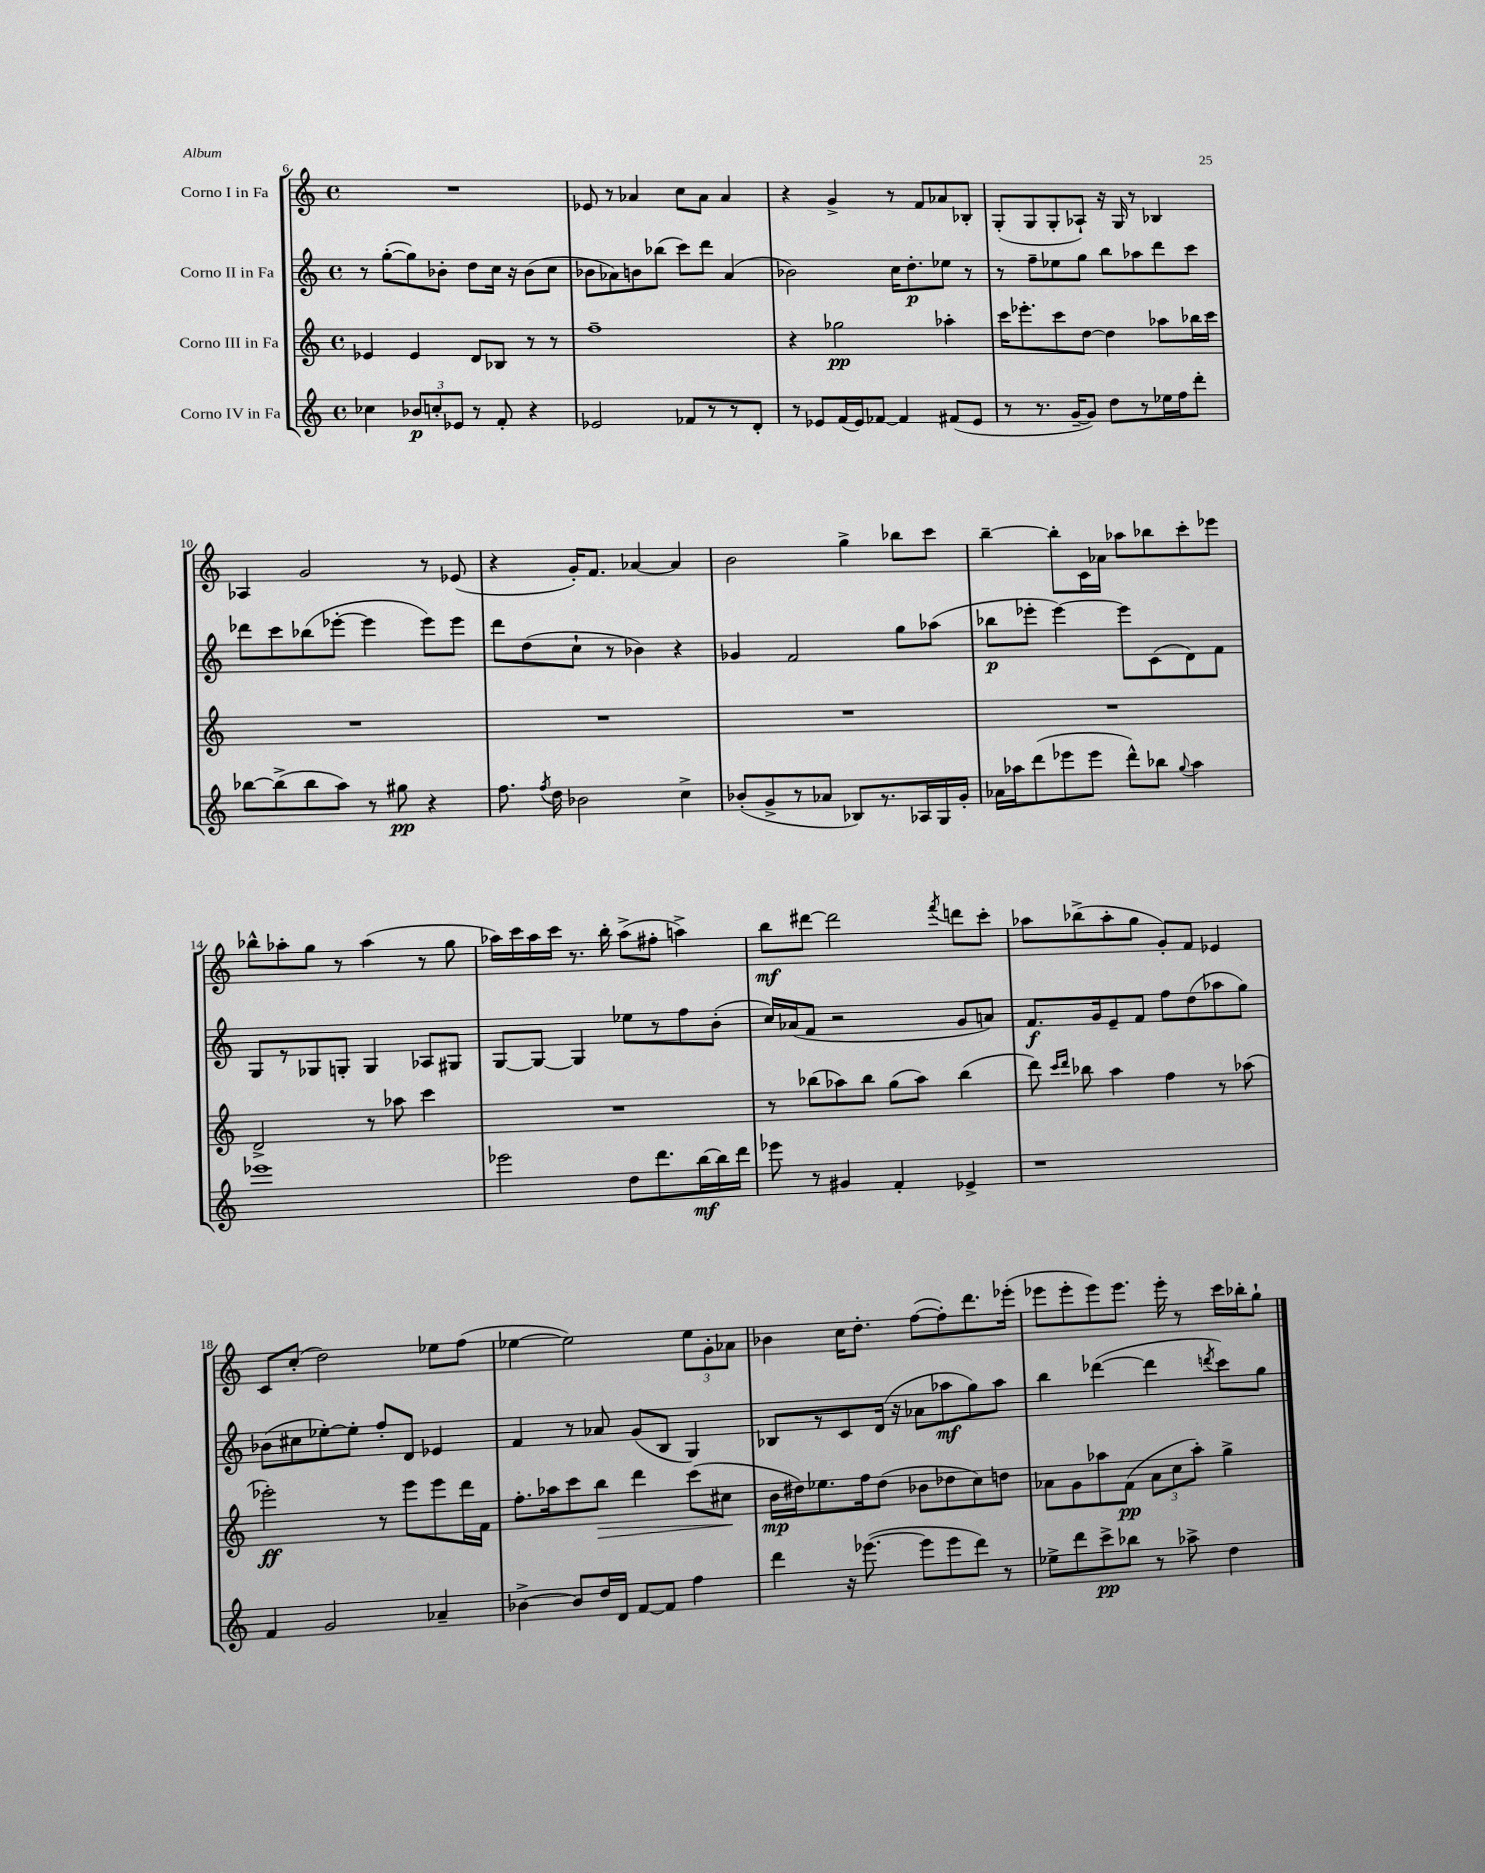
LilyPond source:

<<
\new StaffGroup <<
\new Staff = "s0" \with { instrumentName = "Corno I in Fa" } {
    \clef treble \key c \major \defaultTimeSignature \time 4/4
    \autoBeamOff R1 |
    ees'8 r8 aes'4 c''8[ aes'8] aes'4 |
    r4 g'4-> r8 f'8[ aes'8 bes8]-. |
    g8[-.( g8 g8-. aes8]-!) r16 g16 r8 bes4 |
    aes4 g'2 r8 ees'8( |
    r4 g'16[-.) f'8.] aes'4~ aes'4 |
    b'2 g''4-> bes''8[ c'''8] |
    b''4~-- b''8[-. c'16 aes'16] aes''8[ bes''8 c'''8-. ees'''8] |
    bes''8[-^ aes''8-. g''8] r8 aes''4( r8 g''8 |
    aes''16[) c'''16 aes''16 c'''16] r8. b''16-. aes''8[->( fis''8]-. a''4->) |
    b''8[\mf dis'''8]~ dis'''2 \acciaccatura { f'''8 } d'''8[ c'''8]-. |
    aes''8[ bes''8->( aes''8-. g''8] g'8[-.) f'8] ees'4 |
    c'8[ c''8]-.( d''2) ees''8[ f''8]( |
    ees''4~ ees''2) \tuplet 3/2 { ees''8[ g'8-. aes'8] } |
    bes'4 c''16[ d''8.]-. f''8[~( f''8-.) d'''8. ees'''16]-.( |
    ees'''8[ ees'''8-. ees'''8) ees'''8.] ees'''16-. r8 c'''16[ bes''16-. g''8]-! \bar "|." |
}
\new Staff = "s1" \with { instrumentName = "Corno II in Fa" } {
    \clef treble \key c \major \defaultTimeSignature \time 4/4
    \autoBeamOff r8 g''8[~-.( g''8) bes'8]-. d''8[ c''16] r16 bes'8[( c''8] |
    bes'8[ aes'8) b'8 bes''8]( c'''8[) d'''8] aes'4( |
    bes'2) c''16[ d''8.-.\p ees''8] r8 |
    r8 f''8[-- ees''8 g''8] b''8[ aes''8 d'''8 c'''8] |
    des'''8[ c'''8 bes''8( ees'''8]~-. ees'''4 ees'''8[) ees'''8] |
    d'''8[ d''8( c''8]-! r8 bes'4) r4 |
    ges'4 f'2 g''8[ aes''8]( |
    bes''8[\p ees'''8]-. ees'''4~) ees'''8[ c'8( d'8) f'8] |
    g8[ r8 ges8 g8]-. g4 aes8[ gis8] |
    g8[~ g8]~ g4 ees''8[ r8 f''8 b'8]-.( |
    c''16[) aes'16( f'8] r2 g'8[ a'8]) |
    f'8.[\f g'16 e'8-- f'8] f''8[ d''8( aes''8 g''8]) |
    bes'8[( cis''8 ees''8~-.) ees''8]-. f''8[-. d'8] ees'4 |
    f'4 r8 aes'8 g'8[( b8] g4) |
    bes8[ r8 c'8 d'16]( r16 aes'8[ aes''8\mf g''8) aes''8] |
    b''4 des'''4~( des'''4 \acciaccatura { d'''8 } c'''8[) g''8] \bar "|." |
}
\new Staff = "s2" \with { instrumentName = "Corno III in Fa" } {
    \clef treble \key c \major \defaultTimeSignature \time 4/4
    \autoBeamOff ees'4 ees'4 d'8[ bes8] r8 r8 |
    f''1-- |
    r4 ges''2\pp aes''4-. |
    c'''16[ ees'''8.-. c'''8 d''8]~ d''4 aes''8[ bes''16 c'''16] |
    R1 |
    R1 |
    R1 |
    R1 |
    d'2-> r8 aes''8 c'''4 |
    R1 |
    r8 bes''8[( aes''8) bes''8] g''8[( aes''8]) bes''4( |
    d'''8) \grace { c'''16[ d'''16] } bes''8 a''4 f''4 r8 aes''8( |
    ees'''2-.\ff) r8 ees'''8[ ees'''8 d'''16 f'16] |
    f''8.[-. aes''16 c'''8 b''8]\> d'''4 c'''8[( cis''8]\! |
    b'16[\mp dis''16) ees''8. f''16 dis''8]( bes'8[ des''8 c''8) d''8] |
    aes'8[ g'8 aes''8 f'8]\pp( \tuplet 3/2 { aes'8[ c''8 aes''8]-.) } g''4-> \bar "|." |
}
\new Staff = "s3" \with { instrumentName = "Corno IV in Fa" } {
    \clef treble \key c \major \defaultTimeSignature \time 4/4
    \autoBeamOff ces''4 \tuplet 3/2 { bes'8[\p c''8-. ees'8] } r8 f'8-. r4 |
    ees'2 fes'8[ r8 r8 d'8]-. |
    r8 ees'8[ f'16( ees'16) fes'8]~ fes'4 fis'8[( ees'8] |
    r8 r8. g'16[~-- g'8]) d''8[ r8 ees''16 f''16 d'''8]-. |
    bes''8[~ bes''8->( bes''8 a''8]) r8 gis''8\pp r4 |
    f''8. \acciaccatura { f''8 } d''16 bes'2 c''4-> |
    bes'8[-.( g'8-> r8 aes'8] bes8[) r8. aes16 g16 g'16]-. |
    aes'16[ aes''16 d'''8( ees'''8 ees'''8] d'''8[-^) bes''8] \appoggiatura { g''8 } aes''4 |
    ees'''1 |
    ees'''2 d''8[ d'''8. b''16~\mf b''16 d'''16] |
    ees'''8 r8 gis'4 f'4-. ees'4-> |
    r1 |
    f'4 g'2 aes'4-- |
    bes'4~-> bes'8[ d''16 d'16] f'8[~ f'8] f''4 |
    d'''4 r16 ees'''8.~( ees'''8[ ees'''8 d'''8]) r8 |
    ees''8[-> d'''8 c'''8->\pp bes''8] r8 aes''8-> d''4 \bar "|." |
}
>>
>>
\layout { \context { \Score currentBarNumber = #6 } }
